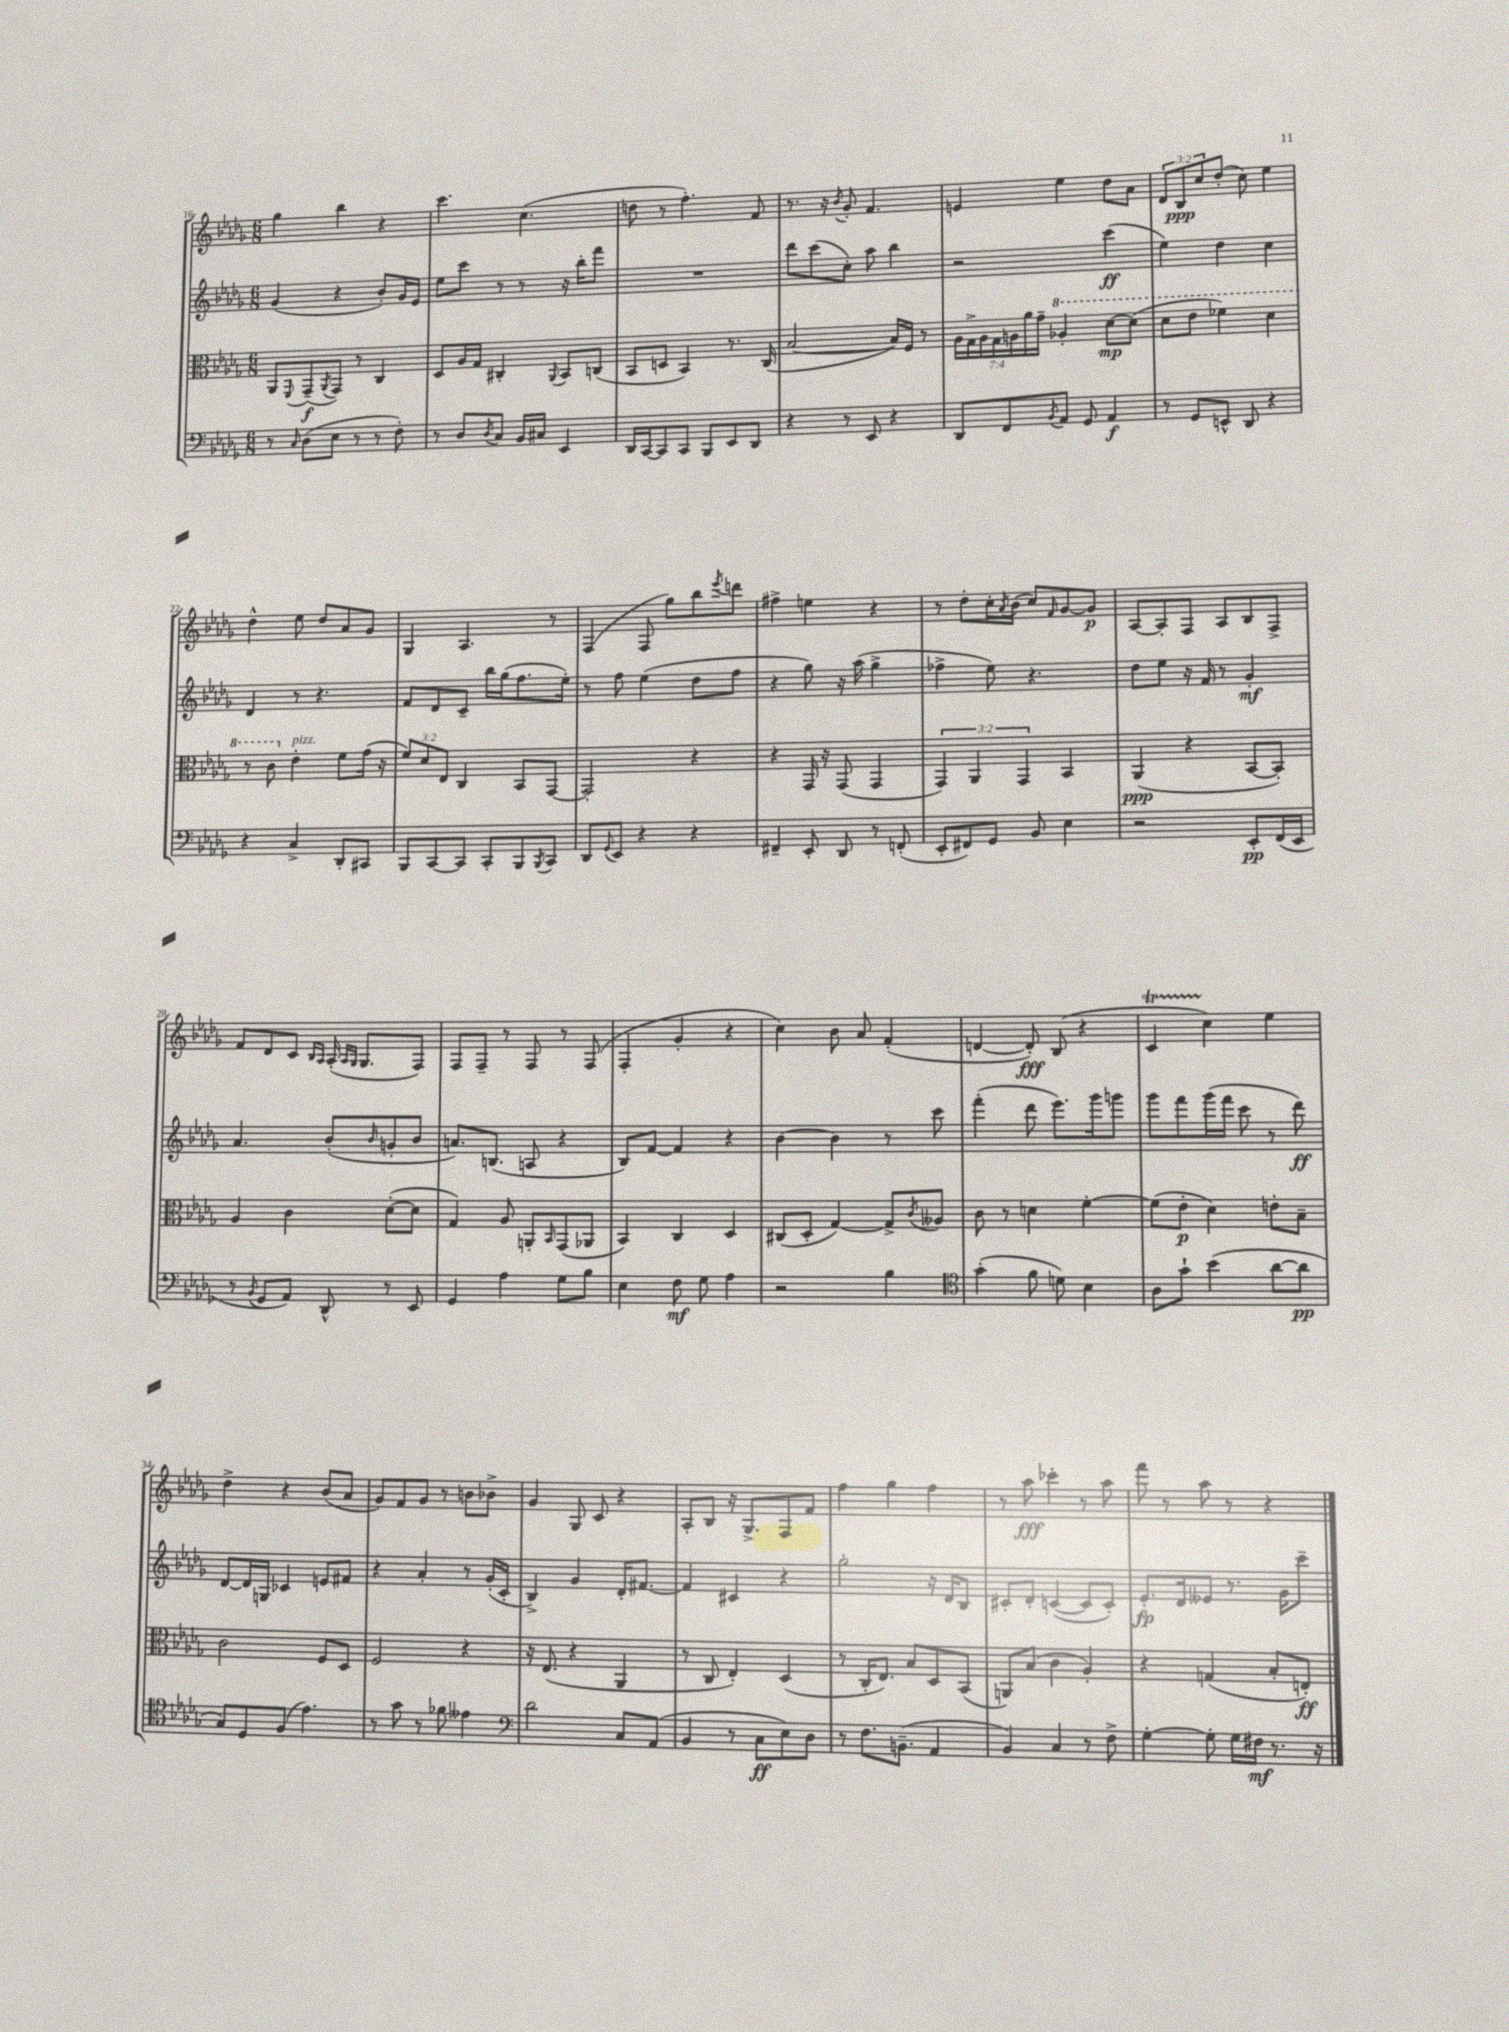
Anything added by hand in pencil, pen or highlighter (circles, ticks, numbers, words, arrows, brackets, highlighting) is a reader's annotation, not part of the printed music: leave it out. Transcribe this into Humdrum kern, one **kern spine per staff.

**kern	**kern	**kern	**kern
*staff4	*staff3	*staff2	*staff1
*clefF4	*clefC3	*clefG2	*clefG2
*k[b-e-a-d-g-]	*k[b-e-a-d-g-]	*k[b-e-a-d-g-]	*k[b-e-a-d-g-]
*M6/8	*M6/8	*M6/8	*M6/8
8r	8AA-	(4g-	4gg-
16qqC	8qqFF	.	.
(8D-	(8GG-~	.	.
.	8qAA-	.	.
8E-	8GG-)	4r	4bb-
8r	8r	.	.
8r	4C	8b-')	4r
8F')	.	16g-	.
.	.	16e-	.
=	=	=	=
8r	8D-	8ee-	4.ccc
8D-	16A-	8ccc	.
.	16G-	.	.
8qD-	.	.	.
8C	4C#'	8r	.
16BB-	.	8r	(4.cc
16C#	.	.	.
.	8qqAA-	.	.
4EE-	8BB-	16r	.
.	.	16bb-'	.
.	(8C	8fff	.
=	=	=	=
16DD-	8BB-	2.r	8dd
[16CC	.	.	.
8CC]	8D	.	8r
8CC	4BB-)	.	4.ff')
8BBB-	.	.	.
8EE-	8.r	.	.
8DD-	.	.	8f
.	(16C	.	.
=	=	=	=
4r	[2B-	8ddd-	8.r
.	.	(8ccc	.
.	.	.	16r
.	.	.	8qb-
8r	.	8cc')	8g-'
8EE-	.	8aa-	4.f
4r	16B-])	4bb-	.
.	16F	.	.
.	8r	.	.
=	=	=	=
8DD-	28A-	2r	4e
.	28G-^	.	.
.	28A-	.	.
.	28G-	.	.
8FF	.	.	.
.	28A	.	.
.	28a-	.	.
.	28g-~	.	.
8qBB-	.	.	.
8AA-	4a-'	.	4ee-
8GG-	.	.	.
4AA-	[8dd-	(4ccc	8dd-
.	(8dd-]	.	8a-
=	=	=	=
8r	8dd-	4ee-)	12d-
.	.	.	12B-
8GG-	8ee-	.	.
.	.	.	12cc
8EE^^	4ff-)	4dd-	(8dd-'
8DD-	.	.	8cc)
4r	4dd-	4cc	4ee-
=	=	=	=
4r	8r	4d-	4dd-^^
.	8cc	.	.
4C^	4e-'	8r	8ee-
.	.	4.r	8dd-
8DD-'	8f	.	8a-
8CC#	(16g-	.	8g-
.	16r	.	.
=	=	=	=
8BBB-	12f)	8f	4G-
.	12d-	.	.
[8CC	.	8d-	.
.	12E-	.	.
8CC]	4C	8c~	4.A-
8CC'	.	16bb-	.
.	.	(16gg-	.
8BBB-	8BB-	8.ff	.
8qBBB-	.	.	.
8CC	[8GG-	.	8r
.	.	16ee-')	.
=	=	=	=
8DD-	2GG-']	8r	(4F
8qqGG-	.	.	.
8EE-	.	8ff	.
4r	.	(4ee-	8F
.	.	.	8gg-)
4r	4r	8dd-	8bb-
.	.	.	8qeee-
.	.	8ff	8ddd
=	=	=	=
4FF#~	4r	4r	4ff#^
8EE-'	16GG-	8gg-)	4ee
.	16r	.	.
8DD-	(8GG-	16r	.
.	.	(16aa-	.
8r	4GG-	4gg-^	4r
(8FF'	.	.	.
=	=	=	=
8EE-'	6GG-)	4ff-^	8r
8FF#)	.	.	8dd-'
.	6AA-	.	.
8GG-	.	8ee-)	16cc'
.	.	.	8qa-
.	.	.	(16b-
.	6GG-	.	.
8BB-	.	4.r	8cc)
.	.	.	16qqf
4E-	4BB-	.	[8g-
.	.	.	8g-]
=	=	=	=
2r	(4AA-	8dd-	[8A-
.	.	8ee-	8A-']
.	4r	16r	8F
.	.	16f	.
.	.	8r	8A-
8EE-'	[8BB-	4g-'	8B-
(16FF	8BB-'])	.	8F^
16EE-	.	.	.
=	=	=	=
8r	4A-	4.a-	8f
8qBB-	.	.	.
8GG-	.	.	8d-
8AA-)	4c	.	8c
.	.	.	16qqB-
.	.	.	16qqA-
8DD-^^	.	(8b-'	(16A-'
.	.	.	16qqA-
.	.	.	16qqG-
.	.	.	8.G-
.	.	16qqb-	.
8r	([8d-'	8g'	.
8EE-	8d-]	8b-	8F)
=	=	=	=
4GG-	4G-)	8.a)	8F
.	.	.	8F~
.	.	(8.B	.
4A-	8A-	.	8r
.	8AA'	8A	8F
.	16qqBB-	.	.
8G-	(8GG-	4r	8r
8B-	8AA-	.	(8F
=	=	=	=
4E-	4BB-)	8B-)	4F'
.	.	[8f	.
8F	4C	4f]	4g-'
8G-	.	.	.
4A-	4D-	4r	4r
=	=	=	=
2r	(8C#	[4b-	4cc)
.	8D-'	.	.
.	[4G-)	4b-]	8b-
.	.	.	8a-
4B-	8G-^]	8r	(4f'
.	8qc	.	.
.	8A--	8ccc	.
=	=	=	=
*clefC4	*	*	*
(4g-'	8c	(4fff'	[4d
.	8r	.	.
8f	4d	8ddd-	8d'])
8d)	.	8.eee-)	(8B-
4B-	[4f'	.	4r
.	.	16ggg-	.
.	.	8ggg	.
=	=	=	=
8A-	(8f]	8ggg-	4c
8g-`	8e-'	8fff	.
(4b-	4d-)	(16ggg-	4cc)
.	.	16fff	.
.	.	8ccc	.
[8a-	8e'	8r	4ee-
8a-]	8B-~	8ddd-)	.
=	=	=	=
8G-)	2c	[8d-	4dd-^
8D-	.	16d-]	.
.	.	16G	.
(8F	.	4c-	4r
4.e-)	.	.	.
.	8F	8e	(8b-
.	8D-	8f#	8a-
=	=	=	=
8r	2F	4r	8g-)
8g-	.	.	8f
8r	.	4a-'	8g-
8f-	.	.	8r
4e--	4r	8r	8b
.	.	(16g-'	8b-^
.	.	16c'	.
=	=	=	=
*clefF4	*	*	*
2d-	16r	4B-^)	4g-
.	(8.E-	.	.
.	4r	4g-	8G-
.	.	.	8c
8C	4AA-	16d-'	4r
.	.	[8.f#	.
(8AA-	.	.	.
=	=	=	=
4BB-	8r	4f#]	8A-'
.	8C	.	8B-
8r	4E-')	4c#	16r
.	.	.	8.G-^
8C	.	.	.
8E-)	(4D-	4r	8F
8D-	.	.	8f
=	=	=	=
8r	8r	2gg-'	4ff
8.F	16C'	.	.
.	8.E-)	.	.
.	.	.	4gg-
(8.BB~	.	.	.
.	8B-	.	.
4AA-	8D-	16r	4ff
.	.	16d-	.
.	(8BB-	8B-	.
=	=	=	=
4BB-)	8AA)	8c#'	8r
.	(8B-	8d-'	8aa-
4C	4c	([4c	4ccc-'
8r	4A-')	8c]	8r
8F^	.	8c')	8aa-
=	=	=	=
[4G-'	4r	8.e-'	8fff
.	.	.	8r
.	.	16d-	.
8G-']	(4G	8e--	8aa-
16G-	.	8.r	8r
16F#	.	.	.
8.r	8B-'	.	4r
.	.	16g-	.
.	8E')	8ccc~	.
16r	.	.	.
==	==	==	==
*-	*-	*-	*-
